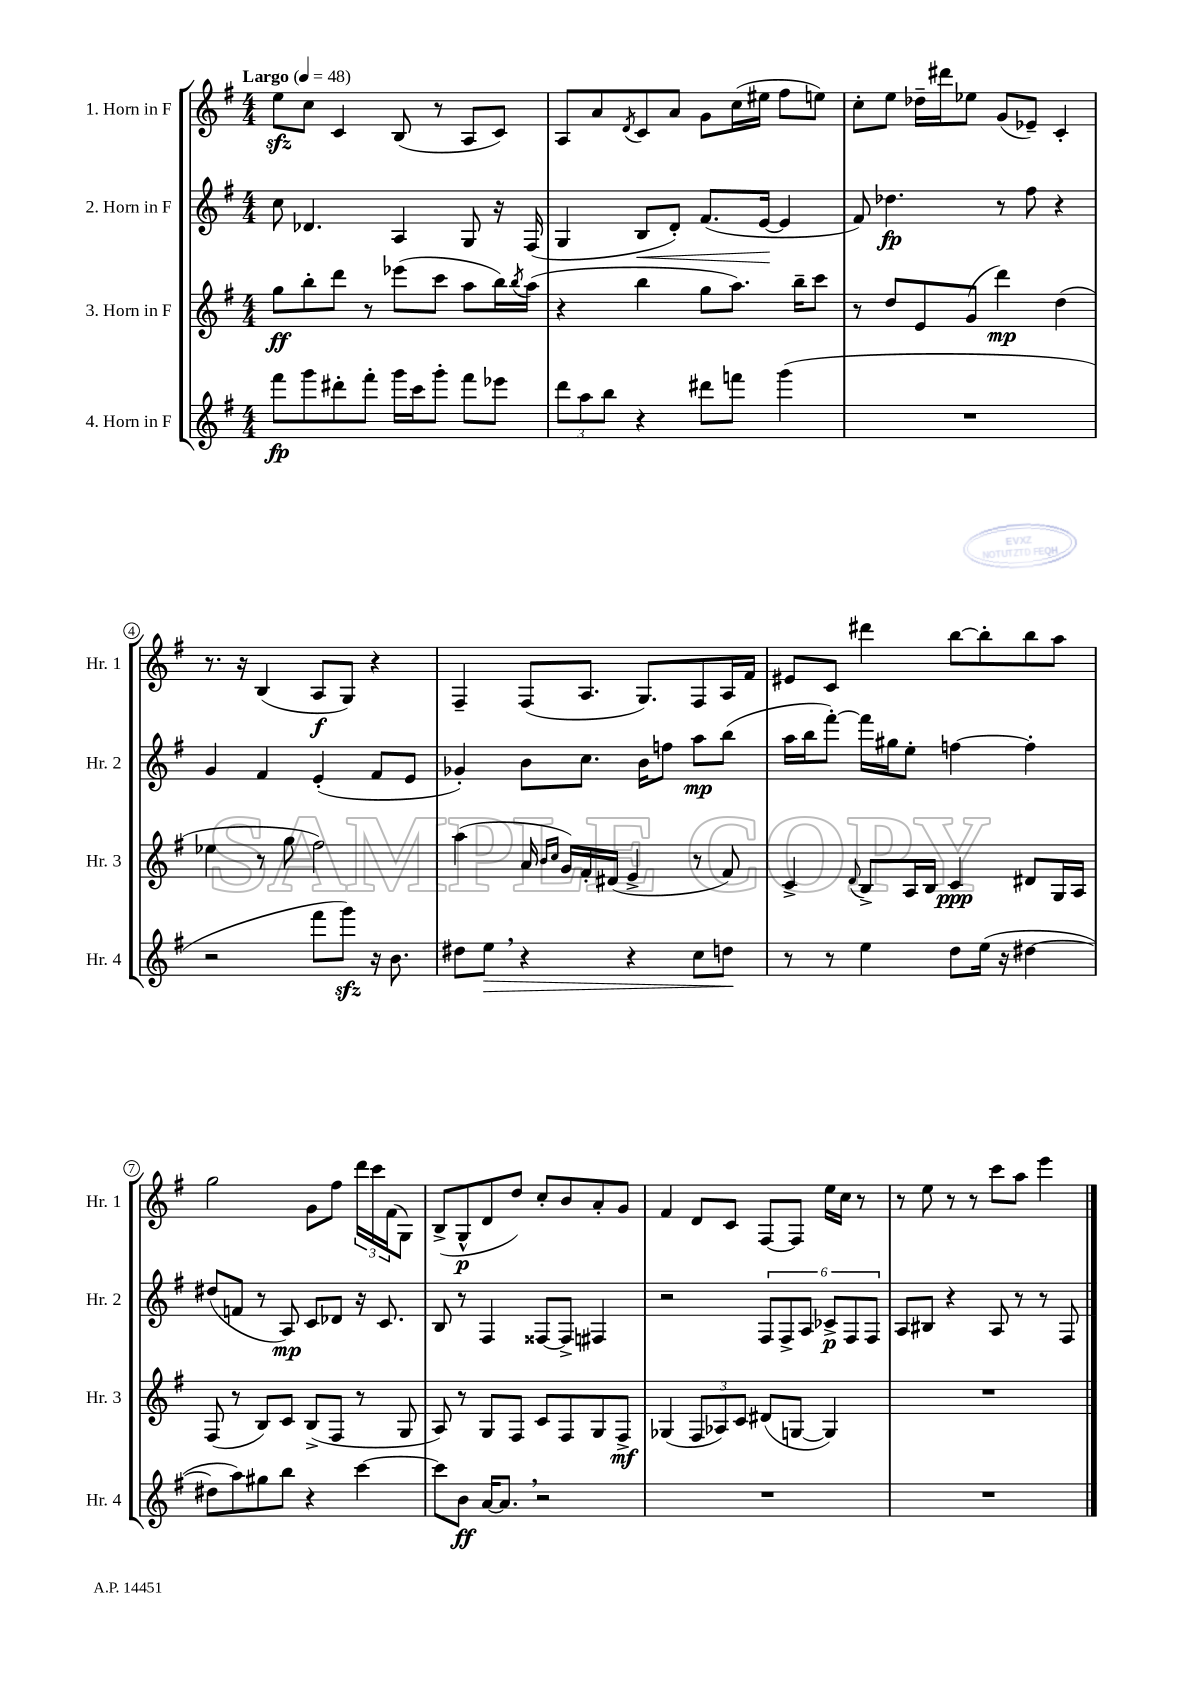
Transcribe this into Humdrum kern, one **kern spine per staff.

**kern	**dynam	**kern	**dynam	**kern	**dynam	**kern	**dynam
*part4	*part4	*part3	*part3	*part2	*part2	*part1	*part1
*staff4	*staff4	*staff3	*staff3	*staff2	*staff2	*staff1	*staff1
*I"4. Horn in F	*	*I"3. Horn in F	*	*I"2. Horn in F	*	*I"1. Horn in F	*
*I'Hr. 4	*	*I'Hr. 3	*	*I'Hr. 2	*	*I'Hr. 1	*
*clefG2	*	*clefG2	*	*clefG2	*	*clefG2	*
*k[f#]	*	*k[f#]	*	*k[f#]	*	*k[f#]	*
*M4/4	*	*M4/4	*	*M4/4	*	*M4/4	*
*MM48	*	*MM48	*	*MM48	*	*MM48	*
=1	=1	=1	=1	=1	=1	=1	=1
!	!	!	!	!	!	!LO:TX:a:B:t=Largo	!
8fff#\L	fp	8gg\L	ff	8cc\	.	8eezz\L	.
8ggg\	.	8bb'\	.	4.d-X/	.	8cc\J	.
8ddd#X'\	.	8ddd\J	.	.	.	4c/	.
8fff#'\J	.	8r	.	.	.	.	.
16ggg\LL	.	(8eee-X\L	.	4A/	.	(8B/	.
16ccc\J	.	.	.	.	.	.	.
8ggg'\J	.	8ccc\J	.	.	.	8r	.
8fff#\L	.	8aa\L	.	8G/	.	8A/L	.
8eee-X\J	.	16bb\L)	.	16r	.	8c/J)	.
.	.	8qbb/	.	.	.	.	.
.	.	(16aa\JJ	.	(16F#/	.	.	.
=2	=2	=2	=2	=2	=2	=2	=2
12ddd\L	.	4r	.	4G/	.	8A/L	.
12aa\	.	.	.	.	.	.	.
.	.	.	.	.	.	8a/	.
12bb\J	.	.	.	.	.	.	.
.	.	.	.	.	.	8qd/	.
!	!	!	!	!	!LO:HP:b	!	!
4r	.	4bb\	.	8B/L	<	8c/	.
.	.	.	.	8d'/J)	.	8a/J	.
8ddd#X\L	.	8gg\L	.	(8.f#/L	.	8g\L	.
8fffn\J	.	8.aa\J)	.	.	.	(16cc\L	.
.	.	.	.	[16e/Jk	.	16ee#X\JJ	.
(4ggg\	.	.	.	4e/]	[	8ff#\L	.
.	.	16bb~\KL	.	.	.	.	.
.	.	8ccc\J	.	.	.	8een\J)	.
=3	=3	=3	=3	=3	=3	=3	=3
1r	.	8r	.	8f#/)	.	8cc'\L	.
.	.	8dd/L	.	4.dd-X\	fp	8ee\J	.
.	.	8e/	.	.	.	16dd-X~\LL	.
.	.	.	.	.	.	16ddd#X\J	.
.	.	(8g/J	.	.	.	8ee-X\J	.
.	.	4ddd\)	mp	8r	.	(8g/L	.
.	.	.	.	8ff#\	.	8e-X~/J)	.
.	.	(4dd\	.	4r	.	4c'/	.
!!LO:LB:g=z
=4	=4	=4	=4	=4	=4	=4	=4
2r	.	4ee-X\	.	4g/	.	8.r	.
.	.	.	.	.	.	16r	.
.	.	8r	.	4f#/	.	(4B/	.
.	.	8gg\	.	.	.	.	.
8fff#\L	.	2ff#\)	.	(4e'/	.	8A/L	f
8gggzz\J)	.	.	.	.	.	8G/J)	.
16r	.	.	.	8f#/L	.	4r	.
8.b\	.	.	.	.	.	.	.
.	.	.	.	8e/J	.	.	.
=5	=5	=5	=5	=5	=5	=5	=5
8dd#X\L	.	(4aa\	.	4g-X'/)	.	4F#~/	.
!	!LO:HP:b	!	!	!	!	!	!
8ee,\J	>	.	.	.	.	.	.
4r	.	16a/	.	8b\L	.	(8F#/L	.
.	.	16qqb/LL	.	.	.	.	.
.	.	16qqcc/JJ	.	.	.	.	.
.	.	16g/LL)	.	.	.	.	.
.	.	16f#'/	.	8.cc\J	.	8.A/J	.
.	.	(16d#X/JJ	.	.	.	.	.
4r	.	4e^/	.	.	.	.	.
.	.	.	.	16b\KL	.	8.G/L)	.
.	.	.	.	8ffn\J	.	.	.
8cc\L	.	8r	.	8aa\L	mp	8F#/	.
8ddn\J	.	8f#/)	.	(8bb\J	.	16A/L	.
.	.	.	.	.	.	16f#/JJ	.
.	]	.	.	.	.	.	.
=6	=6	=6	=6	=6	=6	=6	=6
8r	.	4c^/	.	16aa\LL	.	8e#X/L	.
.	.	.	.	16bb\J	.	.	.
8r	.	.	.	[8fff#'\J)	.	8c/J	.
.	.	8qqd/	.	.	.	.	.
4ee\	.	8B^/L	.	16fff#\LL]	.	4ddd#X\	.
.	.	.	.	16gg#X\J	.	.	.
.	.	16A/L	.	8ee'\J	.	.	.
.	.	16B/JJ	.	.	.	.	.
8dd\L	.	4c/	ppp	[4ffn\	.	[8bb\L	.
(16ee\Jk	.	.	.	.	.	8bb'\]	.
16r	.	.	.	.	.	.	.
[4dd#X\	.	8d#X/L	.	4ff'\]	.	8bb\	.
.	.	16G/L	.	.	.	8aa\J	.
.	.	16A/JJ	.	.	.	.	.
!!LO:LB:g=z
=7	=7	=7	=7	=7	=7	=7	=7
8dd#X\L]	.	(8F#/	.	(8dd#X/L	.	2gg\	.
8aa\)	.	8r	.	8fn/J	.	.	.
8gg#X\	.	8B/L)	.	8r	.	.	.
8bb\J	.	8c/J	.	8A/)	mp	.	.
4r	.	(8B^/L	.	8c/L	.	8g\L	.
.	.	8F#/J	.	8d-X/J	.	8ff#\J	.
[4ccc\	.	8r	.	16r	.	24ddd\LL	.
.	.	.	.	.	.	24ccc\	.
.	.	.	.	8.c/	.	.	.
.	.	.	.	.	.	(24f#\J	.
.	.	8G/	.	.	.	8G\J)	.
=8	=8	=8	=8	=8	=8	=8	=8
8ccc\L]	.	8A/)	.	8B/	.	(8B^/L	.
8b\J	ff	8r	.	8r	.	8G^^/	p
[16a/KL	.	8G/L	.	4F#/	.	8d/	.
8.a,/J]	.	.	.	.	.	.	.
.	.	8F#/J	.	.	.	8dd/J)	.
2r	.	8c/L	.	[8F##X/L	.	8cc'/L	.
.	.	8F#/	.	8F##^/J]	.	8b/	.
.	.	8G/	.	4F#X/	.	8a'/	.
.	.	8F#^/J	mf	.	.	8g/J	.
=9	=9	=9	=9	=9	=9	=9	=9
1r	.	(4G-X/	.	2r	.	4f#/	.
.	.	12F#/L	.	.	.	8d/L	.
.	.	12A-X/)	.	.	.	.	.
.	.	.	.	.	.	8c/J	.
.	.	12c/J	.	.	.	.	.
.	.	(8d#X/L	.	12F#/L	.	[8F#/L	.
.	.	.	.	12F#^/	.	.	.
.	.	[8Gn/J	.	.	.	8F#/J]	.
.	.	.	.	12A/J	.	.	.
.	.	4G/])	.	12c-X^/L	p	16ee\LL	.
.	.	.	.	.	.	16cc\JJ	.
.	.	.	.	12F#/	.	.	.
.	.	.	.	.	.	8r	.
.	.	.	.	12F#/J	.	.	.
=10	=10	=10	=10	=10	=10	=10	=10
1r	.	1r	.	8A/L	.	8r	.
.	.	.	.	8B#X/J	.	8ee\	.
.	.	.	.	4r	.	8r	.
.	.	.	.	.	.	8r	.
.	.	.	.	8A/	.	8ccc\L	.
.	.	.	.	8r	.	8aa\J	.
.	.	.	.	8r	.	4eee\	.
.	.	.	.	8F#/	.	.	.
==	==	==	==	==	==	==	==
*-	*-	*-	*-	*-	*-	*-	*-
